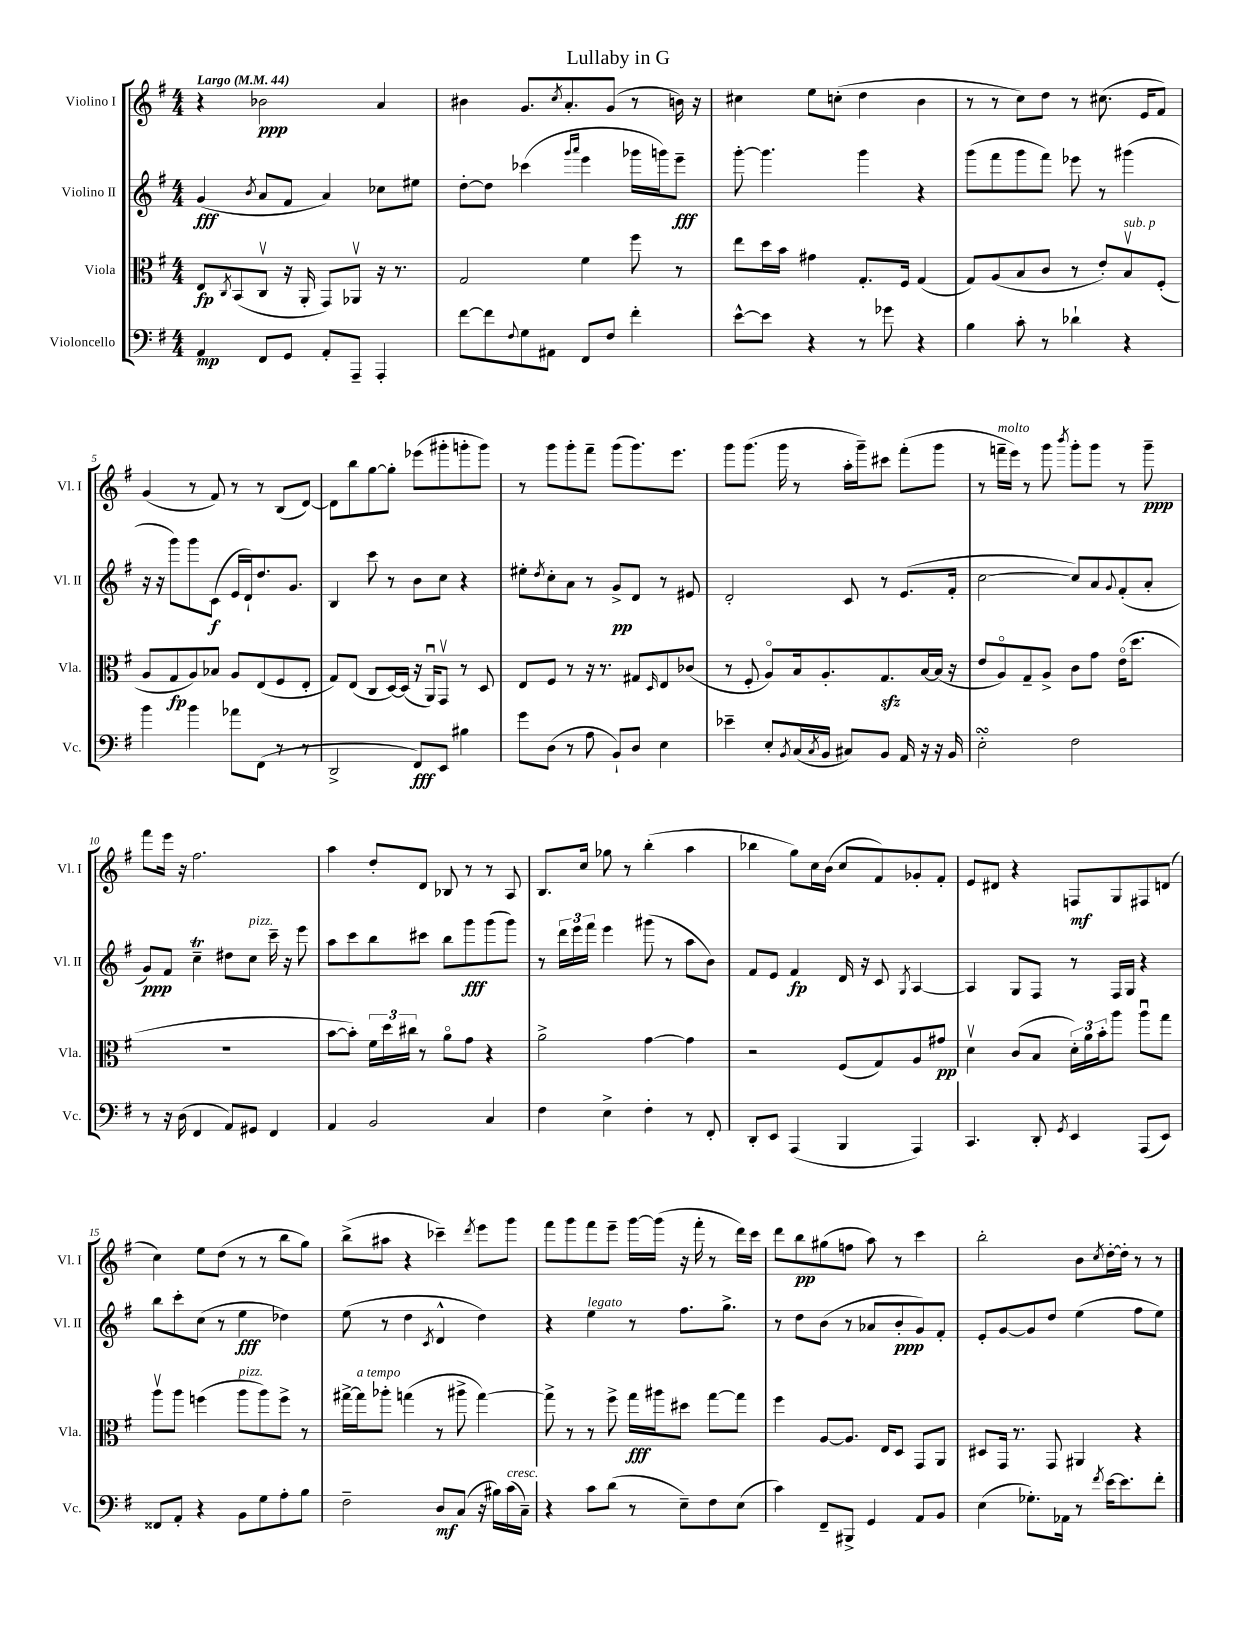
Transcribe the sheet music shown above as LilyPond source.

\header { title = "Lullaby in G" }
<<
\new StaffGroup <<
\new Staff = "s0" \with { instrumentName = "Violino I" shortInstrumentName = "Vl. I" } {
    \clef treble \key g \major \numericTimeSignature \time 4/4 \tempo "Largo" 4 = 44
    r4 bes'2\ppp a'4 |
    bis'4 g'8. \acciaccatura { c''8 } a'8.-. g'8( r8 b'16) r16 |
    cis''4 e''8 c''8-.( d''4 b'4 |
    r8 r8 c''8) d''8 r8 cis''8.( e'16 fis'8) |
    g'4( r8 fis'8) r8 r8 b8( d'8~) |
    d'8 b''8 g''8~ g''8-. ees'''8( gis'''8-. g'''8-. g'''8) |
    r8 g'''8 g'''8-. fis'''8-- g'''8( g'''8.) e'''8. |
    g'''8 g'''8.( g'''16 r8 a''16-. g'''16--) cis'''8 fis'''8-.( g'''8 |
    r8 f'''16--^\markup { \italic "molto" } e'''16) r8 g'''8 \acciaccatura { b'''8 } g'''8-. g'''8 r8 g'''8--\ppp |
    fis'''8 e'''16 r16 fis''2. |
    a''4 d''8-. d'8 bes8 r8 r8 a8 |
    b8. c''16 ges''8 r8 b''4-.( a''4 |
    bes''4 g''8) c''16 b'16( c''8 fis'8) ges'8-. fis'8-. |
    e'8 dis'8 r4 f8\mf g8 fis8 d'8( |
    c''4) e''8 d''8( r8 r8 b''8 g''8) |
    b''8->( ais''8 r4 ces'''4--) \acciaccatura { d'''8 } e'''8 g'''8 |
    fis'''8 g'''8 fis'''8 e'''8-- g'''16~ g'''16( r16 fis'''16-. r8 d'''16) c'''16 |
    d'''8 b''8\pp gis''8( f''8 a''8) r8 c'''4 |
    b''2-. b'8 \acciaccatura { c''8 } d''16~-. d''16-. r8 r8 \bar "|." |
}
\new Staff = "s1" \with { instrumentName = "Violino II" shortInstrumentName = "Vl. II" } {
    \clef treble \key g \major \numericTimeSignature \time 4/4
    g'4\fff( \acciaccatura { b'8 } a'8 fis'8 a'4) ces''8 eis''8 |
    d''8~-. d''8 ces'''4( \grace { g'''16 a'''16 } e'''4 ges'''16 g'''16) e'''8--\fff |
    g'''8~-. g'''4. g'''4 r4 |
    g'''8( fis'''8 g'''8 fis'''8) ees'''8 r8 gis'''4( |
    r16 r16 g'''8) g'''8 c'8\f( e'16 d'16-!) d''8. g'8. |
    b4 c'''8 r8 b'8 c''8 r4 |
    eis''8-. \acciaccatura { d''8 } c''8-. a'8 r8 g'8->\pp d'8 r8 eis'8 |
    d'2-. c'8 r8 e'8.( fis'16-. |
    c''2~ c''8) a'8 \appoggiatura { g'8 } fis'8-.( a'8-. |
    g'8\ppp) fis'8 c''4--\trill dis''8 c''8^\markup { \italic "pizz." } c'''16-- r16 e'''8 |
    a''8 c'''8 b''8 cis'''8 b''8 g'''8\fff g'''8( g'''8) |
    r8 \tuplet 3/2 { d'''16 e'''16 fis'''16 } e'''4 gis'''8( r8 a''8 b'8) |
    fis'8 e'8 fis'4\fp d'16 r16 c'8 \acciaccatura { g8 } a4~ |
    a4 g8 fis8 r8 fis16 g16 r4 |
    b''8 c'''8-. c''8( r8 e''4\fff des''4) |
    e''8( r8 d''4 \acciaccatura { c'8 } d'4-^ d''4) |
    r4 e''4^\markup { \italic "legato" } r8 fis''8. g''8.-> |
    r8 d''8 b'8( r8 aes'8 b'8-.\ppp g'8) fis'8-. |
    e'8-. g'8~ g'8 d''8 e''4( fis''8 e''8) \bar "|." |
}
\new Staff = "s2" \with { instrumentName = "Viola" shortInstrumentName = "Vla." } {
    \clef alto \key g \major \numericTimeSignature \time 4/4
    e8\fp \acciaccatura { c8 } b,8( c8\upbow r16 a,16-. g,8) aes,8\upbow r16 r8. |
    g2 fis'4 fis''8 r8 |
    e''8 d''16 b'16 gis'4 g8.-. fis16 g4( |
    g8) a8( b8 c'8 r8 e'8-.) b8\upbow^\markup { \italic "sub. p" } fis8-.( |
    a8 g8\fp a8) bes8 a8 e8( fis8 e8-. |
    g8) e8( c8 d16~) d16( r16 a,16\downbow) g,8\upbow r8 d8 |
    e8 fis8 r8 r16 r8. gis8 \grace { d16 } e8 ces'8( |
    r8 fis8-. a8\flageolet) b16 a8.-. g8.\sfz b16~ b16( r16 |
    e'8 a8\flageolet) g8-- a8-> c'8 g'8 e'16\flageolet( d''8. |
    R1 |
    b'8~ b'8-.) \tuplet 3/2 { fis'16 d''16 cis''16 } r8 a'8\flageolet g'8 r4 |
    a'2-> g'4~ g'4 |
    r2 fis8( g8) a8 gis'8\pp |
    d'4\upbow c'8( b8 \tuplet 3/2 { d'16-.) a'16 b'16-. } a''8 a''8\downbow g''8 |
    a''8\upbow a''8 f''4( a''8^\markup { \italic "pizz." } a''8) f''8-> r8 |
    gis''16~-> gis''16^\markup { \italic "a tempo" } aes''8-. g''4( r8 ais''8-> g''4~) |
    g''8-> r8 r8 fis''8-> g''16\fff ais''16 dis''8 g''8~ g''8 |
    fis''4 a8~ a8. e16 d8 g,8 a,8 |
    dis8 g,16 r8. g,8 ais,4 r4 \bar "|." |
}
\new Staff = "s3" \with { instrumentName = "Violoncello" shortInstrumentName = "Vc." } {
    \clef bass \key g \major \numericTimeSignature \time 4/4
    a,4\mp fis,8 g,8 a,8-. a,,8-- a,,4-. |
    fis'8~ fis'8 \appoggiatura { fis8 } g8 ais,8 fis,8 fis8 fis'4-. |
    e'8~-^ e'8 r4 r8 ges'8 r4 |
    b4 c'8-. r8 des'4-! r4 |
    b'4 b'4 aes'8 fis,8( r8 r8 |
    d,2-> fis,8\fff) e,8 bis4 |
    g'8 d8( r8 a8 b,8-!) d8 e4 |
    ees'4-- e8-. \acciaccatura { b,8 } c16( \acciaccatura { c8 } b,16 cis8) b,8 a,16 r16 r16 b,16 |
    e2-.\turn fis2 |
    r8 r16 d16( fis,4 a,8) gis,8 fis,4 |
    a,4 b,2 c4 |
    fis4 e4-> fis4-. r8 fis,8-. |
    d,8-. e,8 a,,4( b,,4 a,,4) |
    c,4. d,8-. \acciaccatura { g,8 } e,4 a,,8( e,8) |
    fisis,8 a,8-. r4 b,8 g8 a8-. b8 |
    fis2-- d8\mf c8( r16 bis16) c'16^\markup { \italic "cresc." }( c16--) |
    r4 c'8 d'8( r8 e8--) fis8 e8( |
    c'4) fis,8-- bis,,8-> g,4 a,8 b,8 |
    e4( ges8.-.) aes,16 r8 \acciaccatura { fis'8 } e'16~ e'8. fis'8-. \bar "|." |
}
>>
>>
